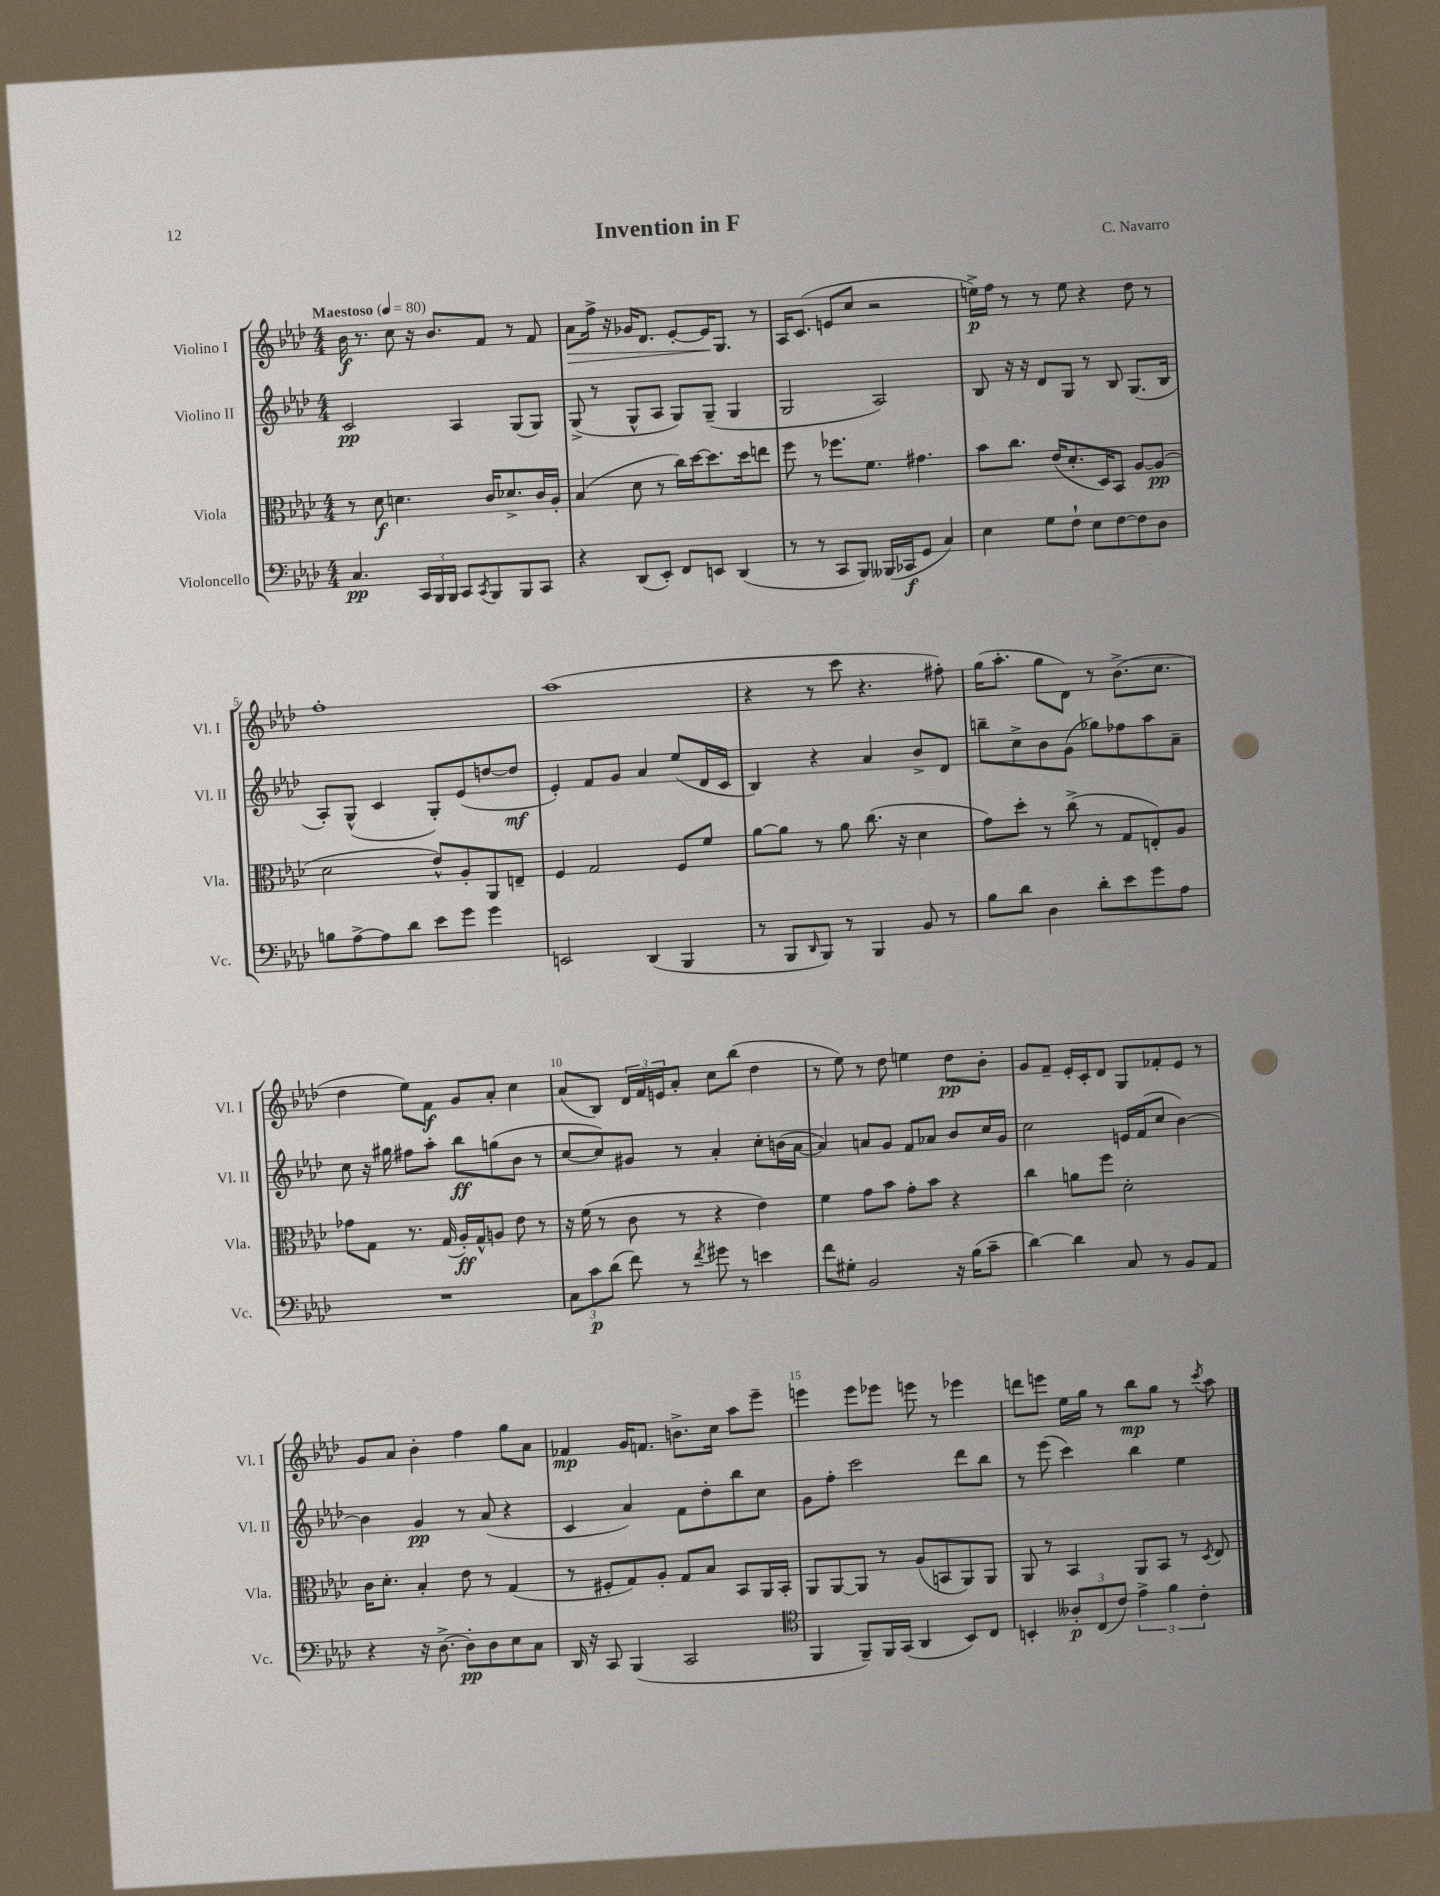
\header { title = "Invention in F" composer = "C. Navarro" }
<<
\new StaffGroup <<
\new Staff = "s0" \with { instrumentName = "Violino I" shortInstrumentName = "Vl. I" } {
    \clef treble \key aes \major \numericTimeSignature \time 4/4 \tempo "Maestoso" 4 = 80
    bes'16\f r8. c''8 r16 bes'8. f'8 r8 f'8 |
    aes'8\> f''16-> r16 ges'16 des'8. ees'8~-. ees'16\! g8. r8 |
    aes16 c'8.( e'8 c''8 r2 |
    e''16->\p) f''16 r8 r8 e''8 r4 des''8 r8 |
    f''1-. |
    aes''1( |
    r4 r8 c'''8 r4. fis''8-.) |
    g''16( aes''8.-. g''8 des'8) r8 bes'8.->( c''8. |
    des''4 ees''8) f'8\f g'8 aes'8-. c''4 |
    aes'8( bes8) \tuplet 3/2 { des'16 f'16 e'16 } aes'8-. c''8 bes''8( des''4 |
    r8 ees''8) r8 des''8 e''4 des''8\pp bes'8-. |
    g'8 f'8-- ees'16-. c'16-. des'8 g8 fes'8-. ees'8 r8 |
    g'8 aes'8 bes'4-. f''4 g''8 aes'8 |
    fes'4\mp g'16 f'8. b'8.-> c''16 aes''8 ees'''8-- |
    e'''4 e'''8 ees'''8 e'''8 r8 ees'''4 |
    d'''8 e'''8 ees''16 g''16 r8 bes''8\mp g''8 r8 \acciaccatura { c'''8 } aes''8 \bar "|." |
}
\new Staff = "s1" \with { instrumentName = "Violino II" shortInstrumentName = "Vl. II" } {
    \clef treble \key aes \major \numericTimeSignature \time 4/4
    c'2\pp aes4 g8( g8) |
    g8->( r8 g8-^ aes8 g8) g8--( g4 |
    g2 aes2) |
    bes8 r16 r16 des'8 g8 r8 bes8 g8.( bes16 |
    aes8-.) g8-^( c'4 g8-.) ees'8( d''8~ d''8\mf |
    ees'4-.) f'8 g'8 aes'4 ees''8( des'16 c'16 |
    bes4) r4 aes'4 bes'8-> des'8 |
    b''8-- c''8-> bes'8 g'8( ges''8) fes''8 aes''8 aes'8-- |
    c''8 r16 gis''16 fis''8 aes''8-. bes''8\ff g''8( bes'8 r8 |
    c''8~ c''8) gis'8 r8 aes'4-. c''8-. b'16( aes'16~ |
    aes'4) a'8 g'8 f'8 aes'8 bes'8 c''16 g'16 |
    c''2 e'16 f'16( c''8 bes'4~) |
    bes'4 g'4\pp r8 aes'8( r4 |
    c'4 aes'4) f'8 des''8-. bes''8 c''8 |
    g'8 f''8-. c'''2 des'''8 bes''8 |
    r8 ees'''8( c'''4) bes''4 ees''4 \bar "|." |
}
\new Staff = "s2" \with { instrumentName = "Viola" shortInstrumentName = "Vla." } {
    \clef alto \key aes \major \numericTimeSignature \time 4/4
    r8 des'8\f d'4. c'16 des'8.-> c'16 aes16-. |
    bes4( des'8 r8 c''16) des''16~ des''8. des''16 e''8 |
    f''8 r8 fes''8. f'8. gis'4. |
    bes'8 c''8. ees'16( des'8.-. des16) bes,8 aes8~ aes8\pp( |
    des'2 ees'8-^) aes8-. aes,8 e8-- |
    f4 g2 f8 f'8 |
    aes'8~ aes'8 r8 aes'8 c''8.( r16 des'4 |
    g'8) des''8-. r8 c''8->( r8 g8 e8-.) aes8 |
    ges'8 g8 r8. g16( aes16-.\ff) g16-^ a8 ees'8 r8 |
    r16 f'16( r8 c'8 r8 r4 ees'4) |
    f'4 g'8 bes'8 g'8-. bes'8 r4 |
    c''4 a'8 f''8 des'2-. |
    c'16 des'8.-. bes4-. ees'8 r8 g4( |
    r8 fis8-. g8) aes8-. g8 bes8 bes,8 aes,16 bes,16-. |
    aes,8 aes,8~ aes,8 r8 aes8( b,8 aes,8) aes,8 |
    aes,8 r8 bes,4 aes,8 bes,8 r8 \acciaccatura { des8 } ees8 \bar "|." |
}
\new Staff = "s3" \with { instrumentName = "Violoncello" shortInstrumentName = "Vc." } {
    \clef bass \key aes \major \numericTimeSignature \time 4/4
    c4.\pp \tuplet 3/2 { c,16 bes,,16 bes,,16 } c,8 \acciaccatura { c,8 } bes,,8 bes,,8 c,8 |
    r4 des,8( ees,8-.) f,8 e,8 des,4( |
    r8 r8 c,8 bes,,8) beses,,16( ces,16\f g,8 c4) |
    ees4 g8 f8-! ees8 f8~ f8 des8 |
    b8 aes8~-> aes8 des'8 ees'8 g'8 g'4 |
    e,2 des,4( bes,,4 |
    r8 bes,,8 \grace { des,16 } bes,,8) r8 bes,,4 bes,8 r8 |
    bes8 des'8 des4 des'8-. ees'8 g'8 aes8 |
    R1 |
    \tuplet 3/2 { c8 c'8\p des'8( } f'8) r8 \acciaccatura { f'8 } gis'8 r8 e'4 |
    f'8 gis8-. bes,2 r16 bes16( c'8-- |
    des'4~) des'4 c8 r8 bes,8 aes,8 |
    r4 r16 des8.~-> des8-.\pp des8 ees8 c8 |
    des,16 r16 c,8 bes,,4( c,2 |
    \clef tenor f,4 f,8--) f,16 g,16( aes,4 bes,8) c8 |
    b,4-. \tuplet 3/2 { aeses8-.\p c8( c'8) } \tuplet 3/2 { ees'4-> f'4 c'4-. } \bar "|." |
}
>>
>>
\layout { \context { \Score \override BarNumber.break-visibility = ##(#f #t #t) barNumberVisibility = #(every-nth-bar-number-visible 5) } }
